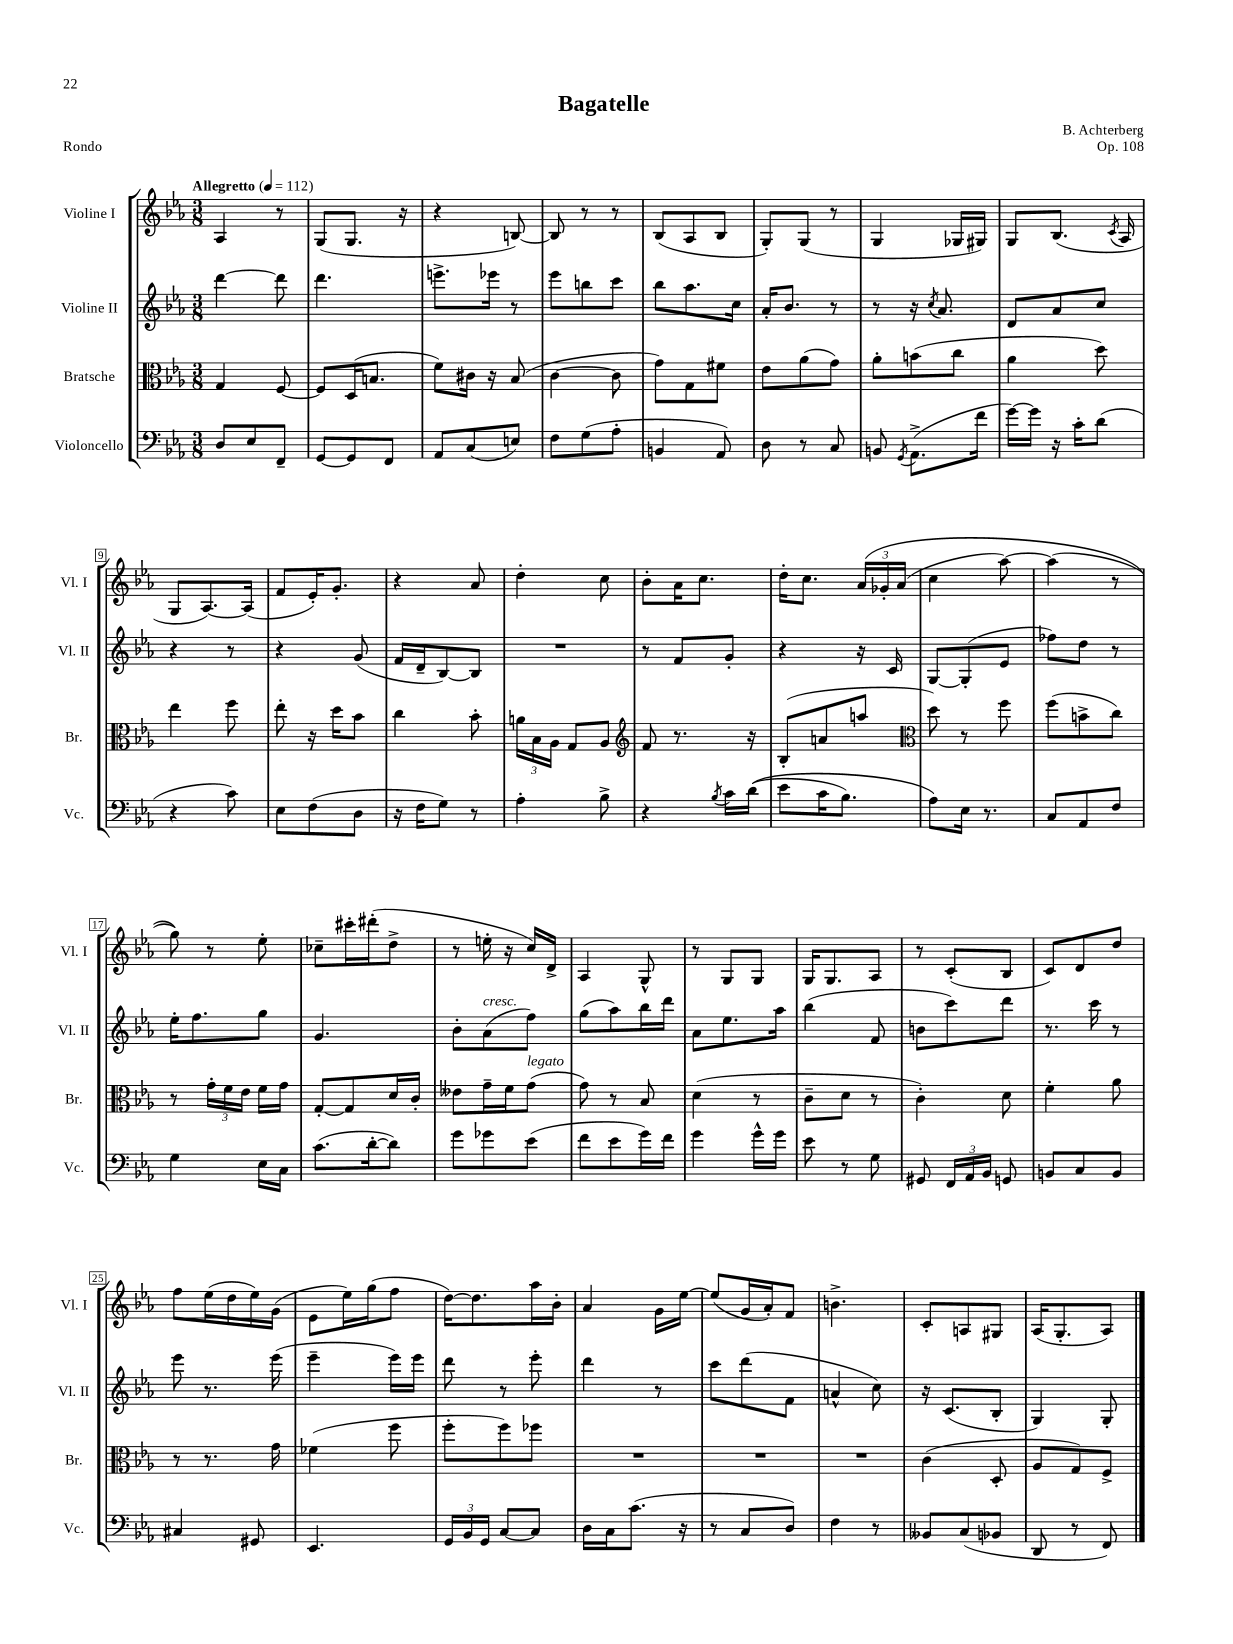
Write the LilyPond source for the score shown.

\header { title = "Bagatelle" composer = "B. Achterberg" opus = "Op. 108" piece = "Rondo" }
<<
\new StaffGroup <<
\new Staff = "s0" \with { instrumentName = "Violine I" shortInstrumentName = "Vl. I" } {
    \clef treble \key ees \major \numericTimeSignature \time 3/8 \tempo "Allegretto" 4 = 112
    \autoBeamOff aes4 r8 |
    g8[( g8.] r16 |
    r4 b8~) |
    b8 r8 r8 |
    bes8[( aes8 bes8] |
    g8[-.) g8]( r8 |
    g4 ges16[ gis16]) |
    g8[ bes8.]( \acciaccatura { c'8 } aes16 |
    g8[ aes8.~) aes16]( |
    f'8[ ees'16-.) g'8.]-. |
    r4 aes'8 |
    d''4-. c''8 |
    bes'8[-. aes'16 c''8.] |
    d''16[-. c''8.] \tuplet 3/2 { aes'16[\( ges'16-. aes'16]( } |
    c''4 aes''8~) |
    aes''4( r8 |
    g''8)\) r8 ees''8-. |
    ces''8[-- cis'''16-. dis'''16-.( d''8]-> |
    r8 e''16-. r16 c''16[) d'16]-> |
    aes4 g8-^ |
    r8 g8[ g8] |
    g16[ g8. aes8] |
    r8 c'8[-.( bes8] |
    c'8[) d'8 d''8] |
    f''8[ ees''16( d''16 ees''16) g'16]( |
    ees'8[ ees''16) g''16( f''8] |
    d''16[~) d''8. aes''16 bes'16]-. |
    aes'4 g'16[ ees''16]~ |
    ees''8[( g'16 aes'16-.) f'8] |
    b'4.-> |
    c'8[-. a8 gis8] |
    aes16[( g8.-. aes8]) \bar "|." |
}
\new Staff = "s1" \with { instrumentName = "Violine II" shortInstrumentName = "Vl. II" } {
    \clef treble \key ees \major \numericTimeSignature \time 3/8
    \autoBeamOff d'''4~ d'''8 |
    d'''4. |
    e'''8.[-> ees'''16] r8 |
    ees'''8[ b''8 c'''8] |
    bes''8[ aes''8. c''16] |
    aes'16[-. bes'8.] r8 |
    r8 r16 \acciaccatura { c''8 } aes'8. |
    d'8[ aes'8 c''8] |
    r4 r8 |
    r4 g'8( |
    f'16[ d'16-- bes8~) bes8] |
    R4. |
    r8 f'8[ g'8]-. |
    r4 r16 c'16 |
    g8[~ g8-.( ees'8] |
    fes''8[) d''8] r8 |
    ees''16[-. f''8. g''8] |
    g'4. |
    bes'8[-. aes'8^\markup { \italic "cresc." }( f''8]) |
    g''8[( aes''8) bes''16 d'''16] |
    aes'8[ ees''8. aes''16] |
    bes''4( f'8 |
    b'8[ c'''8) d'''8] |
    r8. c'''16 r8 |
    ees'''8 r8. ees'''16( |
    ees'''4-- ees'''16[) ees'''16] |
    d'''8 r8 ees'''8-. |
    d'''4 r8 |
    c'''8[ d'''8( f'8] |
    a'4-^ c''8) |
    r16 c'8.[( bes8]-. |
    g4) g8-. \bar "|." |
}
\new Staff = "s2" \with { instrumentName = "Bratsche" shortInstrumentName = "Br." } {
    \clef alto \key ees \major \numericTimeSignature \time 3/8
    \autoBeamOff g4 f8~ |
    f8[ d16( b8.] |
    f'8[) cis'16] r16 bes8( |
    c'4~ c'8 |
    g'8[) g8 fis'8] |
    ees'8[ aes'8( g'8]) |
    aes'8[-. b'8( c''8] |
    aes'4 d''8) |
    ees''4 f''8 |
    ees''8-. r16 d''16[ bes'8] |
    c''4 bes'8-. |
    \tuplet 3/2 { a'16[ bes16 aes16] } g8[ aes8] |
    \clef treble f'8 r8. r16 |
    bes8[-.( a'8 a''8] |
    \clef alto d''8) r8 f''8 |
    f''8[( b'8-> c''8]) |
    r8 \tuplet 3/2 { g'16[-. f'16 ees'16] } f'16[ g'16] |
    g8[~-. g8 d'16 c'16]-. |
    eeses'8[ g'16-- f'16 g'8]^\markup { \italic "legato" }( |
    g'8) r8 bes8 |
    d'4( r8 |
    c'8[-- d'8] r8 |
    c'4-.) d'8 |
    f'4-. aes'8 |
    r8 r8. g'16 |
    fes'4( f''8 |
    f''8[-. f''8) fes''8] |
    R4. |
    R4. |
    R4. |
    c'4( d8-. |
    aes8[ g8) f8]-> \bar "|." |
}
\new Staff = "s3" \with { instrumentName = "Violoncello" shortInstrumentName = "Vc." } {
    \clef bass \key ees \major \numericTimeSignature \time 3/8
    \autoBeamOff d8[ ees8 f,8]-- |
    g,8[~ g,8 f,8] |
    aes,8[ c8( e8]) |
    f8[ g8( aes8]-. |
    b,4 aes,8) |
    d8 r8 c8 |
    b,8 \acciaccatura { g,8 } aes,8.[->( f'16] |
    g'16[~) g'16] r16 c'16[-. d'8]( |
    r4 c'8) |
    ees8[ f8( d8] |
    r16 f16[ g8]) r8 |
    aes4-. bes8-> |
    r4 \acciaccatura { bes8 } c'16[ d'16](\( |
    ees'8[ c'16 bes8.]) |
    aes8[\) ees16] r8. |
    c8[ aes,8 f8] |
    g4 ees16[ c16] |
    c'8.[( d'16~-. d'8]) |
    g'8[ ges'8 ees'8]( |
    f'8[ ees'8 g'16) f'16] |
    g'4 g'16[-^ g'16] |
    ees'8 r8 g8 |
    gis,8 \tuplet 3/2 { f,16[ aes,16 bes,16] } g,8 |
    b,8[ c8 b,8] |
    cis4 gis,8 |
    ees,4. |
    \tuplet 3/2 { g,16[ bes,16 g,16] } c8[~ c8] |
    d16[ c16 c'8.]( r16 |
    r8 c8[ d8]) |
    f4 r8 |
    beses,8[ c8( bes,8] |
    d,8 r8 f,8) \bar "|." |
}
>>
>>
\layout { \context { \Score \override BarNumber.stencil = #(make-stencil-boxer 0.1 0.3 ly:text-interface::print) } }
